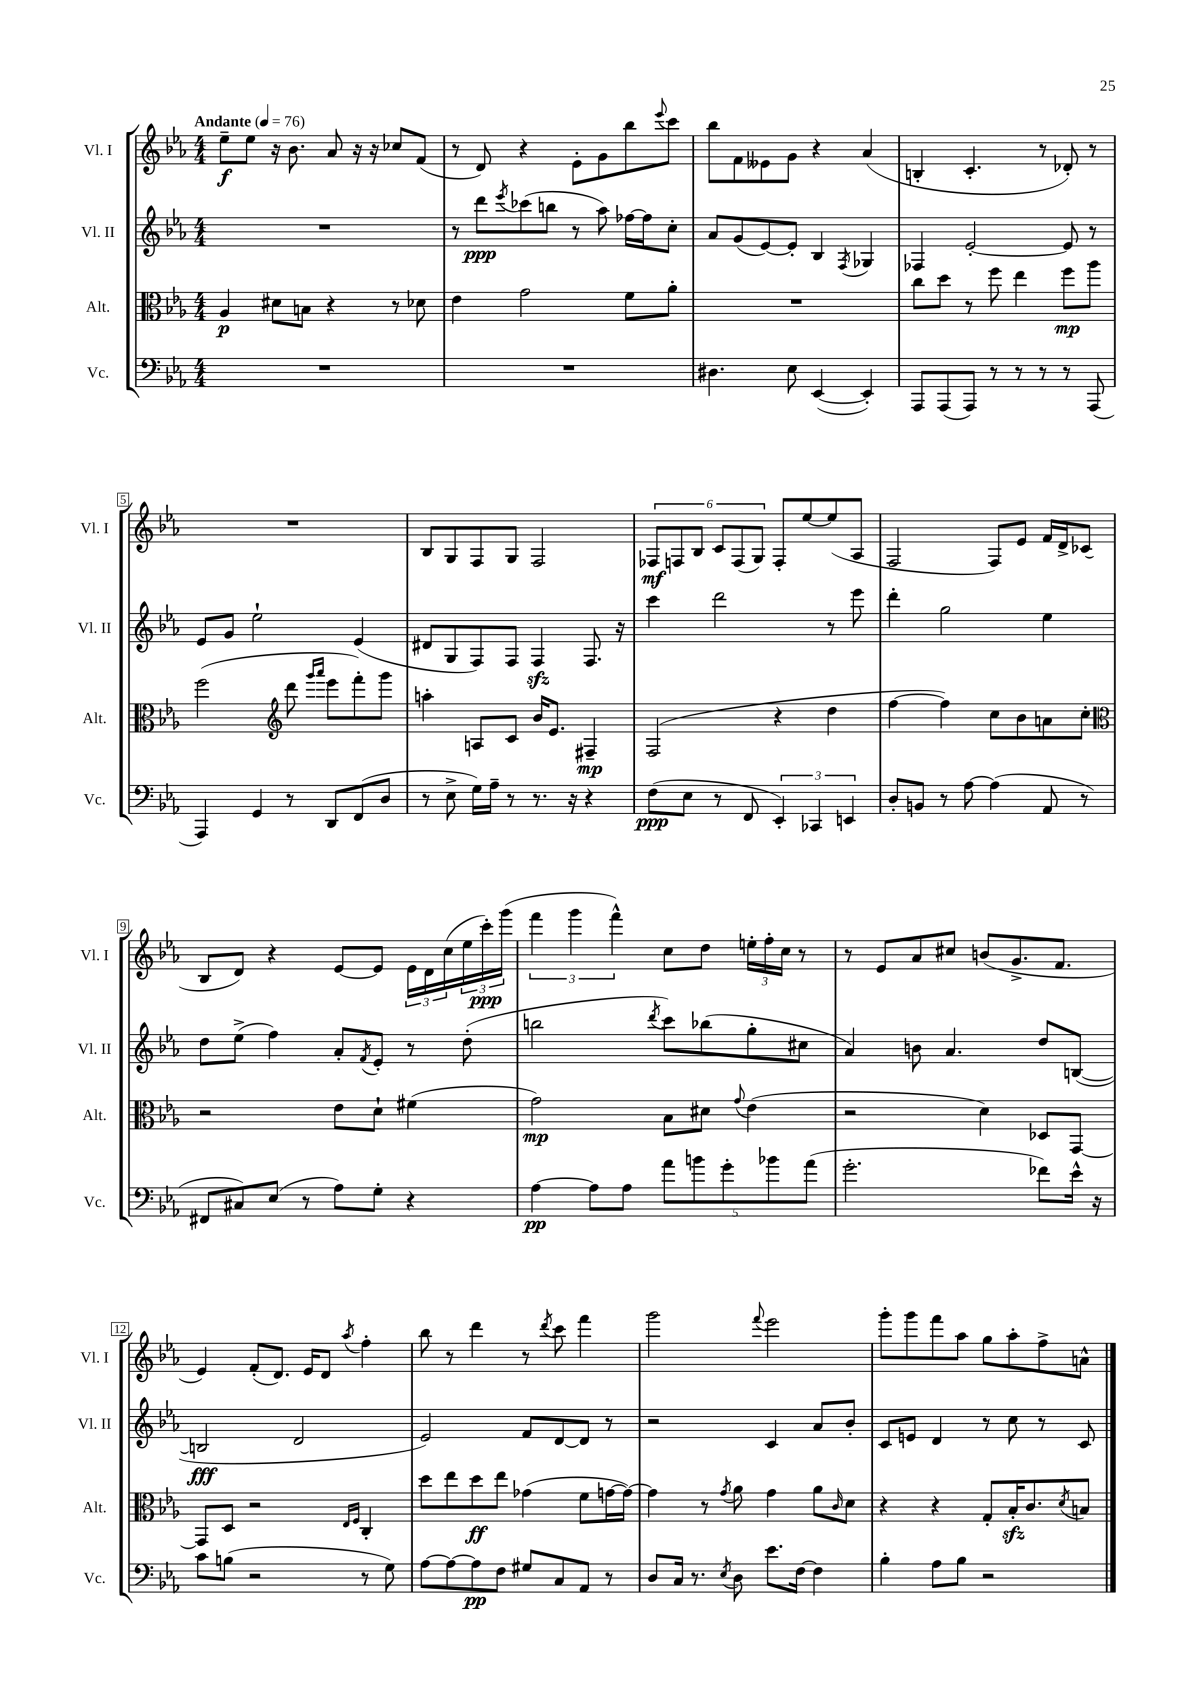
<<
\new StaffGroup <<
\new Staff = "s0" \with { instrumentName = "Vl. I" shortInstrumentName = "Vl. I" } {
    \clef treble \key ees \major \numericTimeSignature \time 4/4 \tempo "Andante" 4 = 76
    ees''8--\f ees''8 r16 bes'8. aes'8 r16 r16 ces''8 f'8( |
    r8 d'8) r4 ees'8-. g'8 bes''8 \appoggiatura { ees'''8 } c'''8 |
    bes''8 f'8 eeses'8 g'8 r4 aes'4( |
    b4-. c'4.-. r8 des'8-.) r8 |
    R1 |
    bes8 g8 f8 g8 f2 |
    \tuplet 6/4 { fes8\mf f8 bes8 c'8 f8( g8) } f8-. ees''8~ ees''8( aes8 |
    f2 f8) ees'8 f'16 d'16-> ces'8( |
    bes8 d'8) r4 ees'8~ ees'8 \tuplet 3/2 { ees'16 d'16 c''16( } \tuplet 3/2 { ees''16 c'''16-.\ppp) g'''16( } |
    \tuplet 3/2 { f'''4 g'''4 f'''4-^) } c''8 d''8 \tuplet 3/2 { e''16-. f''16-. c''16 } r8 |
    r8 ees'8 aes'8 cis''8 b'8( g'8.-> f'8. |
    ees'4) f'8-.( d'8.) ees'16 d'8 \acciaccatura { aes''8 } f''4-. |
    bes''8 r8 d'''4 r8 \acciaccatura { d'''8 } c'''8 f'''4 |
    g'''2 \appoggiatura { f'''8 } ees'''2 |
    g'''8-. g'''8 f'''8 aes''8 g''8 aes''8-. f''8-> a'8-^ \bar "|." |
}
\new Staff = "s1" \with { instrumentName = "Vl. II" shortInstrumentName = "Vl. II" } {
    \clef treble \key ees \major \numericTimeSignature \time 4/4
    R1 |
    r8 d'''8\ppp \acciaccatura { ees'''8 } ces'''8( b''8 r8 aes''8) fes''16~ fes''16 c''8-. |
    aes'8 g'8( ees'8~) ees'8-. bes4 \acciaccatura { f8 } ges4 |
    fes4 ees'2~-. ees'8 r8 |
    ees'8 g'8 ees''2-! ees'4( |
    dis'8 g8 f8) f8 f4\sfz f8. r16 |
    c'''4 d'''2 r8 ees'''8 |
    d'''4-. g''2 ees''4 |
    d''8 ees''8->( f''4) aes'8-. \acciaccatura { f'8 } ees'8-. r8 d''8-.( |
    b''2 \acciaccatura { d'''8 } c'''8) bes''8( g''8-. cis''8 |
    aes'4) b'8 aes'4. d''8 b8~( |
    b2\fff d'2 |
    ees'2) f'8 d'8~ d'8 r8 |
    r2 c'4 aes'8 bes'8-. |
    c'8 e'8 d'4 r8 c''8 r8 c'8 \bar "|." |
}
\new Staff = "s2" \with { instrumentName = "Alt." shortInstrumentName = "Alt." } {
    \clef alto \key ees \major \numericTimeSignature \time 4/4
    aes4\p dis'8 b8 r4 r8 des'8 |
    ees'4 g'2 f'8 aes'8-. |
    R1 |
    c''8 d''8 r8 f''8 ees''4 f''8\mp aes''8 |
    f''2( \clef treble d'''8 \grace { g'''16 aes'''16 } ees'''8 f'''8-.) g'''8 |
    a''4-. a8 c'8 bes'16 ees'8. fis4--\mp |
    f2( r4 d''4 |
    f''4~ f''4) c''8 bes'8 a'8 c''8-. |
    \clef alto r2 ees'8 d'8-! fis'4( |
    g'2\mp) bes8 dis'8 \appoggiatura { g'8 } ees'4( |
    r2 d'4) des8 g,8~ |
    g,8 d8 r2 \grace { ees16 f16 } c4-. |
    d''8 ees''8 d''8\ff ees''8 ges'4( f'8 g'16~ g'16~) |
    g'4 r8 \acciaccatura { g'8 } aes'8 g'4 aes'8 \grace { c'16 } d'8 |
    r4 r4 g8-. bes16-.\sfz c'8. \acciaccatura { d'8 } b8 \bar "|." |
}
\new Staff = "s3" \with { instrumentName = "Vc." shortInstrumentName = "Vc." } {
    \clef bass \key ees \major \numericTimeSignature \time 4/4
    R1 |
    R1 |
    dis4. ees8 ees,4~( ees,4-.) |
    aes,,8 aes,,8( aes,,8) r8 r8 r8 r8 aes,,8( |
    aes,,4) g,4 r8 d,8 f,8( d8 |
    r8 ees8-> g16) aes16-- r8 r8. r16 r4 |
    f8\ppp( ees8 r8 f,8 \tuplet 3/2 { ees,4-.) ces,4 e,4 } |
    d8-. b,8 r8 aes8~ aes4( aes,8 r8 |
    fis,8 cis8) ees8( r8 aes8) g8-. r4 |
    aes4~\pp aes8 aes8 \tuplet 5/4 { aes'8 b'8 g'8-. bes'8 aes'8( } |
    g'2.-. fes'8) ees'16-^ r16 |
    c'8 b8( r2 r8 g8) |
    aes8~ aes8~ aes8\pp f8 gis8 c8 aes,8 r8 |
    d8 c16 r8. \acciaccatura { ees8 } d8 ees'8. f16~ f4 |
    bes4-. aes8 bes8 r2 \bar "|." |
}
>>
>>
\layout { \context { \Score \override BarNumber.stencil = #(make-stencil-boxer 0.1 0.3 ly:text-interface::print) } }
